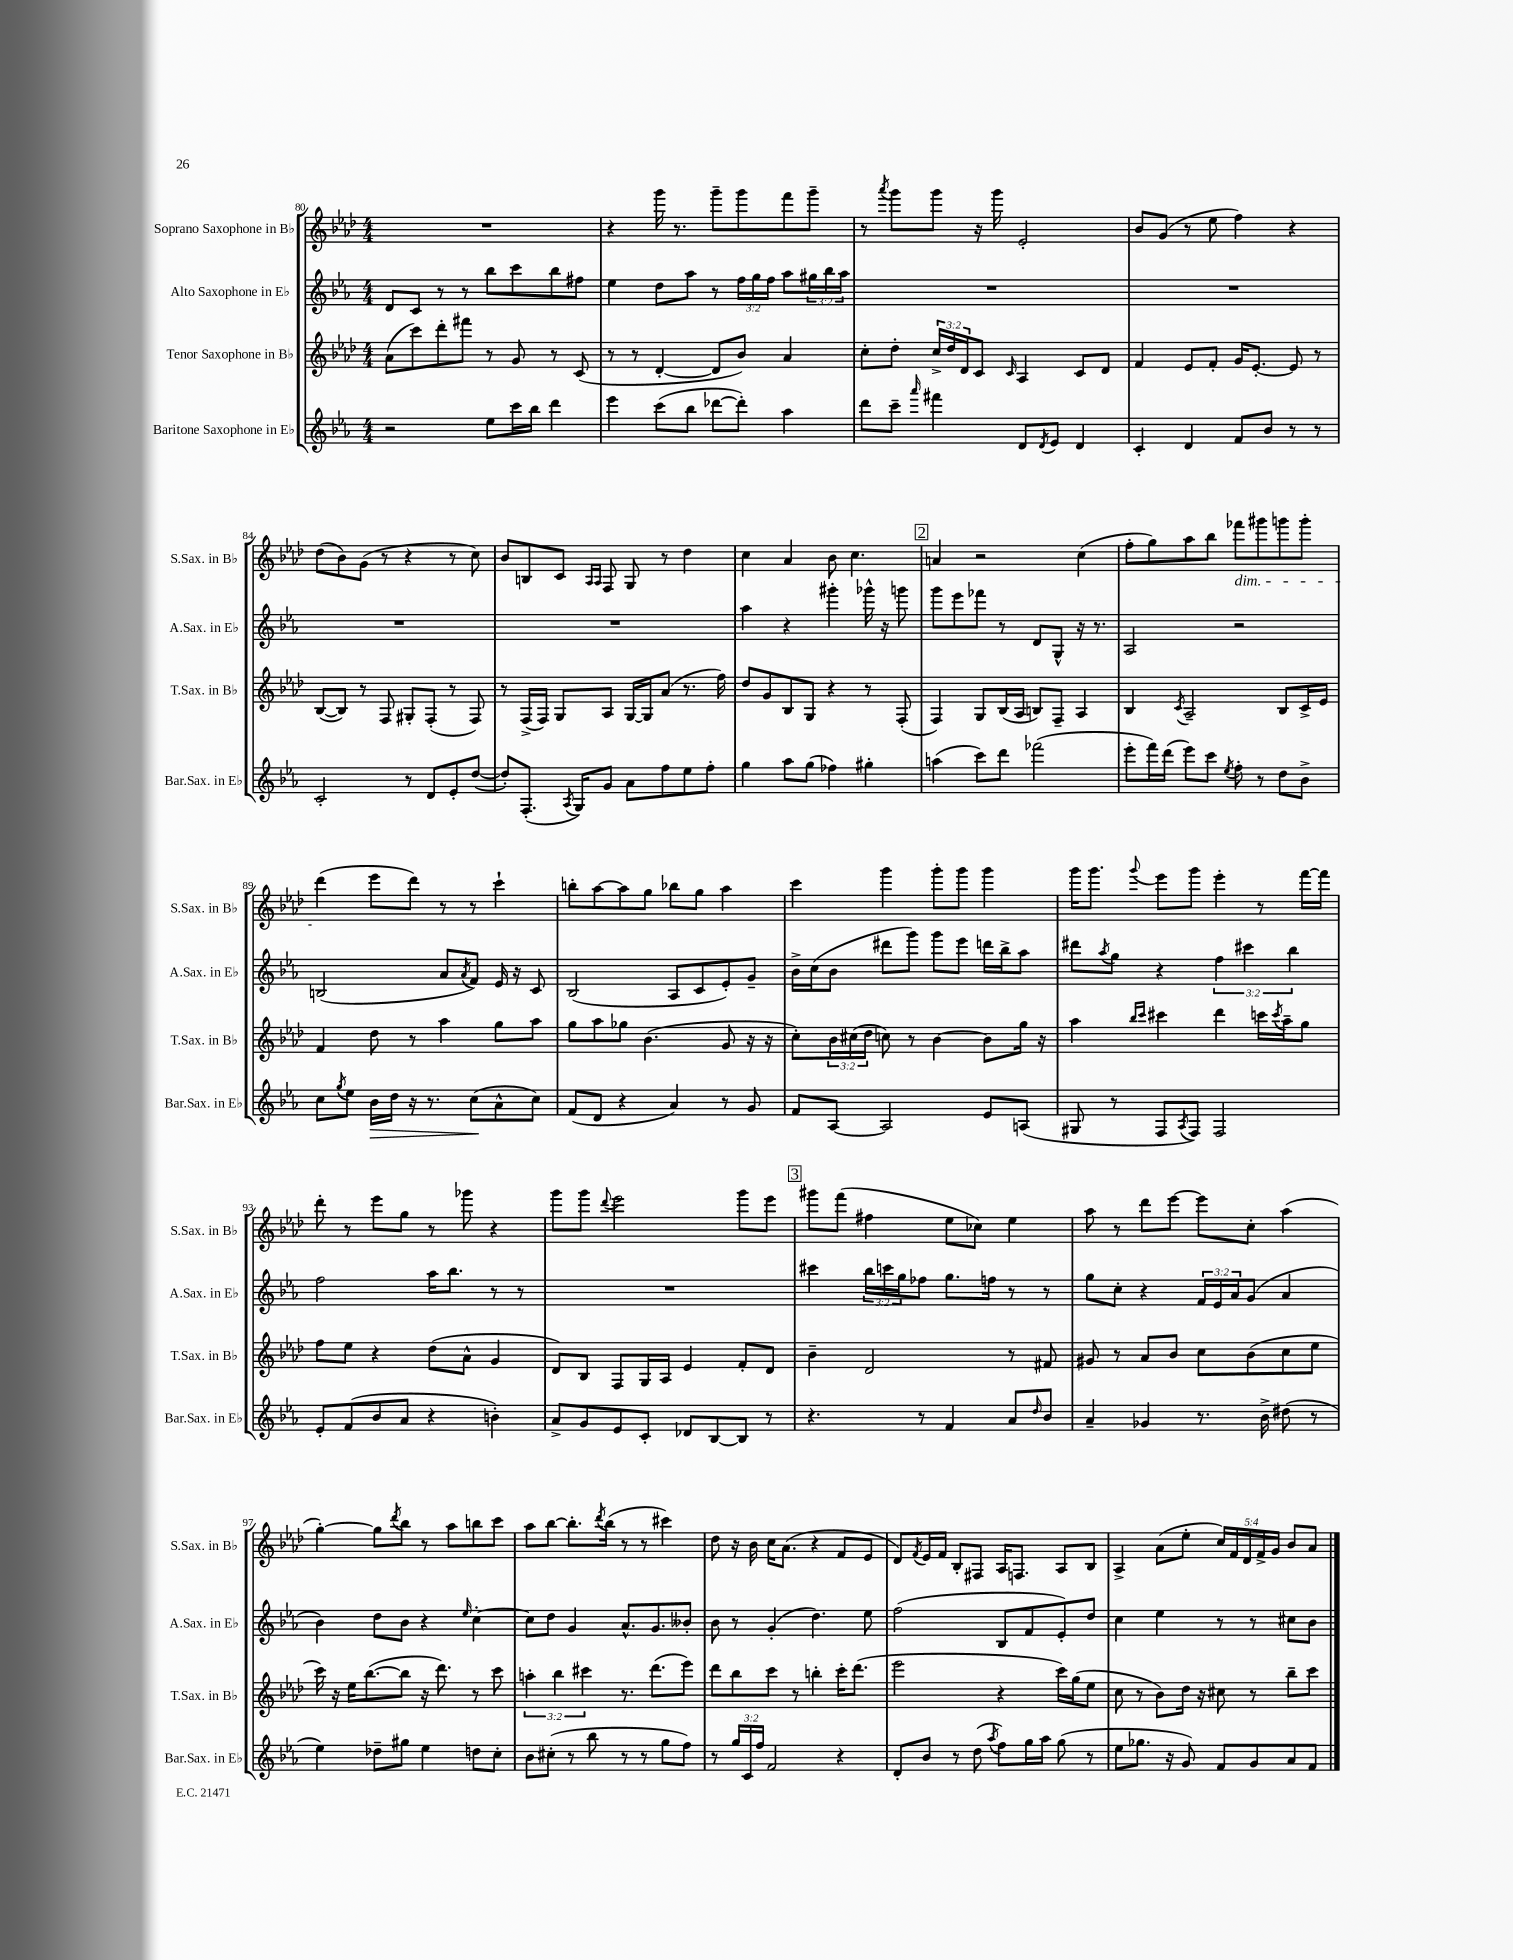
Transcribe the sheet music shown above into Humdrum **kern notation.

**kern	**kern	**kern	**kern
*staff4	*staff3	*staff2	*staff1
*clefG2	*clefG2	*clefG2	*clefG2
*k[b-e-a-]	*k[b-e-a-d-]	*k[b-e-a-]	*k[b-e-a-d-]
*M4/4	*M4/4	*M4/4	*M4/4
2r	(8a-\L	8d/L	1r
.	8ccc\)	8c/J	.
.	8ddd-'\	8r	.
.	8fff#\J	8r	.
8ee-\L	8r	8bb-\L	.
16ccc\L	8g/	8ccc\	.
16bb-\JJ	.	.	.
4ddd\	8r	8bb-\	.
.	(8c/	8ff#\J	.
=	=	=	=
4eee-\	8r	4ee-\	4r
.	8r	.	.
(8ccc\L	[4d-'/	8dd\L	16ggg\
.	.	.	8.r
8bb-\J	.	8aa-\J	.
[8ddd-\L	8d-/]L	8r	8ggg~\L
8ddd-'\]J)	8b-/J)	24ff\LL	8ggg\
.	.	24gg\	.
.	.	24ff\JJ	.
4aa-\	4a-/	8aa-\L	8fff\
.	.	24gg#\L	8ggg~\J
.	.	24bb-\	.
.	.	24aa-\JJ	.
=	=	=	=
8ddd\L	8cc'\L	1r	8r
.	.	.	8qaaa-/
8ccc~\J	8dd-'\J	.	8ggg\L
16qqaaa-/	.	.	.
4fff#\	24cc^/LL	.	8ggg\J
.	24dd-/	.	.
.	24d-/J	.	.
.	8c/J	.	16r
.	.	.	16ggg\
.	16qqc/	.	.
8d/L	4A-/	.	2e-'/
8qd/	.	.	.
8e-/J	.	.	.
4d/	8c/L	.	.
.	8d-/J	.	.
=	=	=	=
4c'/	4f/	1r	8b-/L
.	.	.	(8g/J
4d/	8e-/L	.	8r
.	8f'/J	.	8ee-\
8f/L	16g/LK	.	4ff\)
.	[8.e-'/J	.	.
8b-/J	.	.	.
8r	8e-/]	.	4r
8r	8r	.	.
=	=	=	=
2c'/	([8B-/L	1r	(8dd-\L
.	8B-/]J)	.	8b-\)
.	8r	.	(8g\J
.	8F/	.	8r
8r	8G#'/L	.	4r
8d/L	(8F'/J	.	.
8e-'/	8r	.	8r
([8dd/J	8F/)	.	8cc\)
=	=	=	=
8dd'/]L)	8r	1r	8b-/L
(8.F'/J	(16F^/LL	.	8B/
.	16F/JJ)	.	.
.	8G/L	.	8c/J
8qA-/	.	.	.
16G/LK)	.	.	.
.	.	.	16qqA-/LL
.	.	.	16qqA-/JJ
8g/J	8A-/J	.	8F/
8a-\L	[16G/LL	.	8G/
.	16G/]J	.	.
8ff\	(8a-/J	.	8r
8ee-\	8.r	.	4dd-\
8ff'\J	.	.	.
.	16ff\)	.	.
=	=	=	=
4gg\	8dd-/L	4aa-\	4cc\
.	8g/	.	.
8aa-\L	8B-/	4r	4a-/
(8gg\J	8G/J	.	.
4ff-\)	4r	4ggg#'\	8b-\
.	.	.	4.cc\
4gg#'\	8r	16ggg-^^\	.
.	.	16r	.
.	(8F'/	8ggg\	.
=	=	=	=
(4aa\	4F/)	8ggg\L	4a/
.	.	8eee-\	.
8ccc\L)	8G/L	8fff-\J	2r
8ddd\J	(16B-/L	8r	.
.	16A-/JJ	.	.
(2fff-\	8B/L)	8d/L	.
.	8F~/J	8G^^/J	.
.	4A-/	16r	(4cc\
.	.	8.r	.
=	=	=	=
8eee-'\L	4B-/	2A-/	8ff'\L
16fff\L)	.	.	8gg\)
(16ddd\JJ	.	.	.
.	8qc/	.	.
8eee-\L)	2A-~/	.	8aa-\
8ccc\J	.	.	8bb-\J
8qee-/	.	.	.
8ff'\	.	2r	8fff-\L
8r	.	.	8ggg#\
8dd\L	8B-/L	.	8ggg\
8b-^\J	16c^/L	.	8ggg'\J
.	16e-/JJ	.	.
=	=	=	=
8cc\L	4f/	(2B/	(4ddd-\
8qgg/	.	.	.
8ee-\J	.	.	.
16b-\LL	8dd-\	.	8eee-\L
16dd\JJ	.	.	.
16r	8r	.	8ddd-\J)
8.r	.	.	.
.	4aa-\	8a-/L	8r
.	.	8qa-/	.
(8cc\L	.	8f/J)	8r
8a-^^\	8gg\L	16e-/	4ccc`\
.	.	16r	.
8cc\J)	8aa-\J	8c/	.
=	=	=	=
(8f/L	8gg\L	(2B-/	8bb'\L
8d/J	8aa-\	.	[8aa-\
4r	8gg-\J	.	8aa-\]
.	(4.b-\	.	8gg\J
4a-/)	.	8A-/L	8bb-\L
.	.	8c/	8gg\J
8r	8g/	8e-'/)	4aa-\
8g/	16r	8g~/J	.
.	16r	.	.
=	=	=	=
8f/L	8cc'\L)	16b-^\LL	4ccc\
.	.	(16cc\J	.
[8A-/J	24b-\L	8b-\J	.
.	(24cc#\	.	.
.	24dd-\JJ	.	.
2A-/]	8cc\)	8ddd#\L	4ggg\
.	8r	8ggg\J)	.
.	[4b-\	8ggg\L	8ggg'\L
.	.	8eee-\J	8ggg\J
8e-/L	8b-\]L	16ddd\LL	4ggg\
.	.	16bb-^\J	.
(8A/J	16gg\Jk	8aa-\J	.
.	16r	.	.
=	=	=	=
8G#/	4aa-\	8ddd#\L	16ggg\LK
.	.	.	8.ggg\J
.	.	8qaa-/	.
8r	.	8gg\J	.
.	16qqbb-/LL	.	.
.	16qqccc/JJ	.	8qqggg/
8F/L	4ccc#\	4r	8eee-\L
8qA-/	.	.	.
8F/J)	.	.	8ggg\J
2F/	4ddd-\	6ff\	4eee-'\
.	.	6ccc#\	.
.	16ccc\LL	.	8r
.	8qccc/	.	.
.	16aa-~\J	.	.
.	.	6bb-\	.
.	8gg\J	.	[16fff\LL
.	.	.	16fff\]JJ
=	=	=	=
8e-'/L	8ff\L	2ff\	8ddd-'\
(8f/	8ee-\J	.	8r
8b-/	4r	.	8eee-\L
8a-/J	.	.	8gg\J
4r	(8dd-\L	16aa-\LK	8r
.	.	8.bb-\J	.
.	8a-^^\J	.	8ggg-\
4b'\)	4g/	8r	4r
.	.	8r	.
=	=	=	=
8a-^/L	8d-/L)	1r	8ggg\L
8g/	8B-/J	.	8ggg\J
.	.	.	8qqddd-/
8e-/	8F/L	.	2eee-\
8c'/J	16G/L	.	.
.	16A-/JJ	.	.
8d-/L	4e-/	.	.
[8B-/	.	.	.
8B-/]J	8f'/L	.	8ggg\L
8r	8d-/J	.	8eee-\J
=	=	=	=
4.r	4b-~\	4ccc#\	8ggg#\L
.	.	.	(8fff\J
.	2d-/	24bb-\LL	4ff#\
.	.	24ccc\	.
.	.	24gg\J	.
8r	.	8ff-\J	.
4f/	.	8.gg\L	8ee-\L
.	.	.	8cc-\J)
.	.	16ff\Jk	.
8a-/L	8r	8r	4ee-\
16qqdd/	.	.	.
8b-/J	8f#/	8r	.
=	=	=	=
4a-~/	8g#/	8gg\L	8aa-\
.	8r	8cc'\J	8r
4g-/	8a-/L	4r	8ddd-\L
.	8b-/J	.	[8eee-\J
8.r	8cc\L	24f/LL	8eee-\]L
.	.	24e-/	.
.	.	24a-/J	.
.	(8b-\	(8g/J	8cc'\J
16b-^\	.	.	.
(8dd#\	8cc\	4a-/	(4aa-\
8r	8ee-\J	.	.
=	=	=	=
4ee-\)	16ccc\)	4b-\)	[4gg'\)
.	16r	.	.
.	16ee-\LK	.	.
.	([8.bb-\	.	.
8dd-~\L	.	8dd\L	8gg\]L
.	.	.	8qddd-/
8gg#\J	8bb-\]J	8b-\J	8bb-\J
4ee-\	16r	4r	8r
.	8.ddd-\)	.	.
.	.	.	8aa-\L
.	.	16qqee-/	.
8dd\L	8r	[4cc'\	8bb\
8cc'\J	8ccc\	.	8ccc\J
=	=	=	=
8b-\L	6aa'\	8cc\]L	8aa-\L
(8cc#'\J	.	8dd\J	[8bb-\J
.	6bb-\	.	.
8r	.	4g/	8.bb-'\]L
.	6ccc#\	.	.
8bb-\	.	.	.
.	.	.	8qddd-/
.	.	.	(16bb-\Jk
8r	8.r	8.a-^^/L	8r
8r	.	.	8r
.	(8.ddd-\L	8.g/	.
8gg\L	.	.	4ccc#\)
8ff\J)	8eee-\J)	8b--'/J	.
=	=	=	=
8r	8ddd-\L	8b-\	8dd-\
24gg/LL	8bb-\	8r	16r
24c/	.	.	.
.	.	.	16b-\
24ff/JJ	.	.	.
2f/	8ccc\J	(4g'/	16cc\LK
.	.	.	(8.a-\J
.	8r	.	.
.	4bb'\	4.dd\)	4r
4r	16ccc'\LK	.	8f/L
.	(8.ddd-\J	.	.
.	.	8ee-\	8e-/J
=	=	=	=
8d'/L	2eee-\	(2ff\	8d-/L)
.	.	.	8qf/
8b-/J	.	.	16e-/L
.	.	.	16f/JJ
8r	.	.	8B-'/L
(8dd\	.	.	8F#/J
8qaa-/	.	.	.
8ff\L)	4r	8B-/L	16A-/LK
.	.	.	8.F/J
16gg\L	.	8f/	.
16aa-\JJ	.	.	.
(8gg\	16ccc\LL)	8e-'/)	8A-/L
.	(16gg\J	.	.
8r	8ee-\J	8dd/J	8B-/J
=	=	=	=
8ee-\L	8cc\	4cc\	4A-^/
8.gg-\J	8r	.	.
.	8b-\L)	4ee-\	(8a-\L
16r	.	.	.
8g/)	16dd-\Jk	.	8ee-'\J
.	16r	.	.
8f/L	8cc#\	8r	20cc/LL)
.	.	.	20f/
.	.	.	20d-/
8g/	8r	8r	.
.	.	.	20f^/
.	.	.	20g/JJ
8a-/	8bb-~\L	8cc#\L	8b-/L
8f/J	8ccc\J	8b-\J	8a-/J
==	==	==	==
*-	*-	*-	*-
